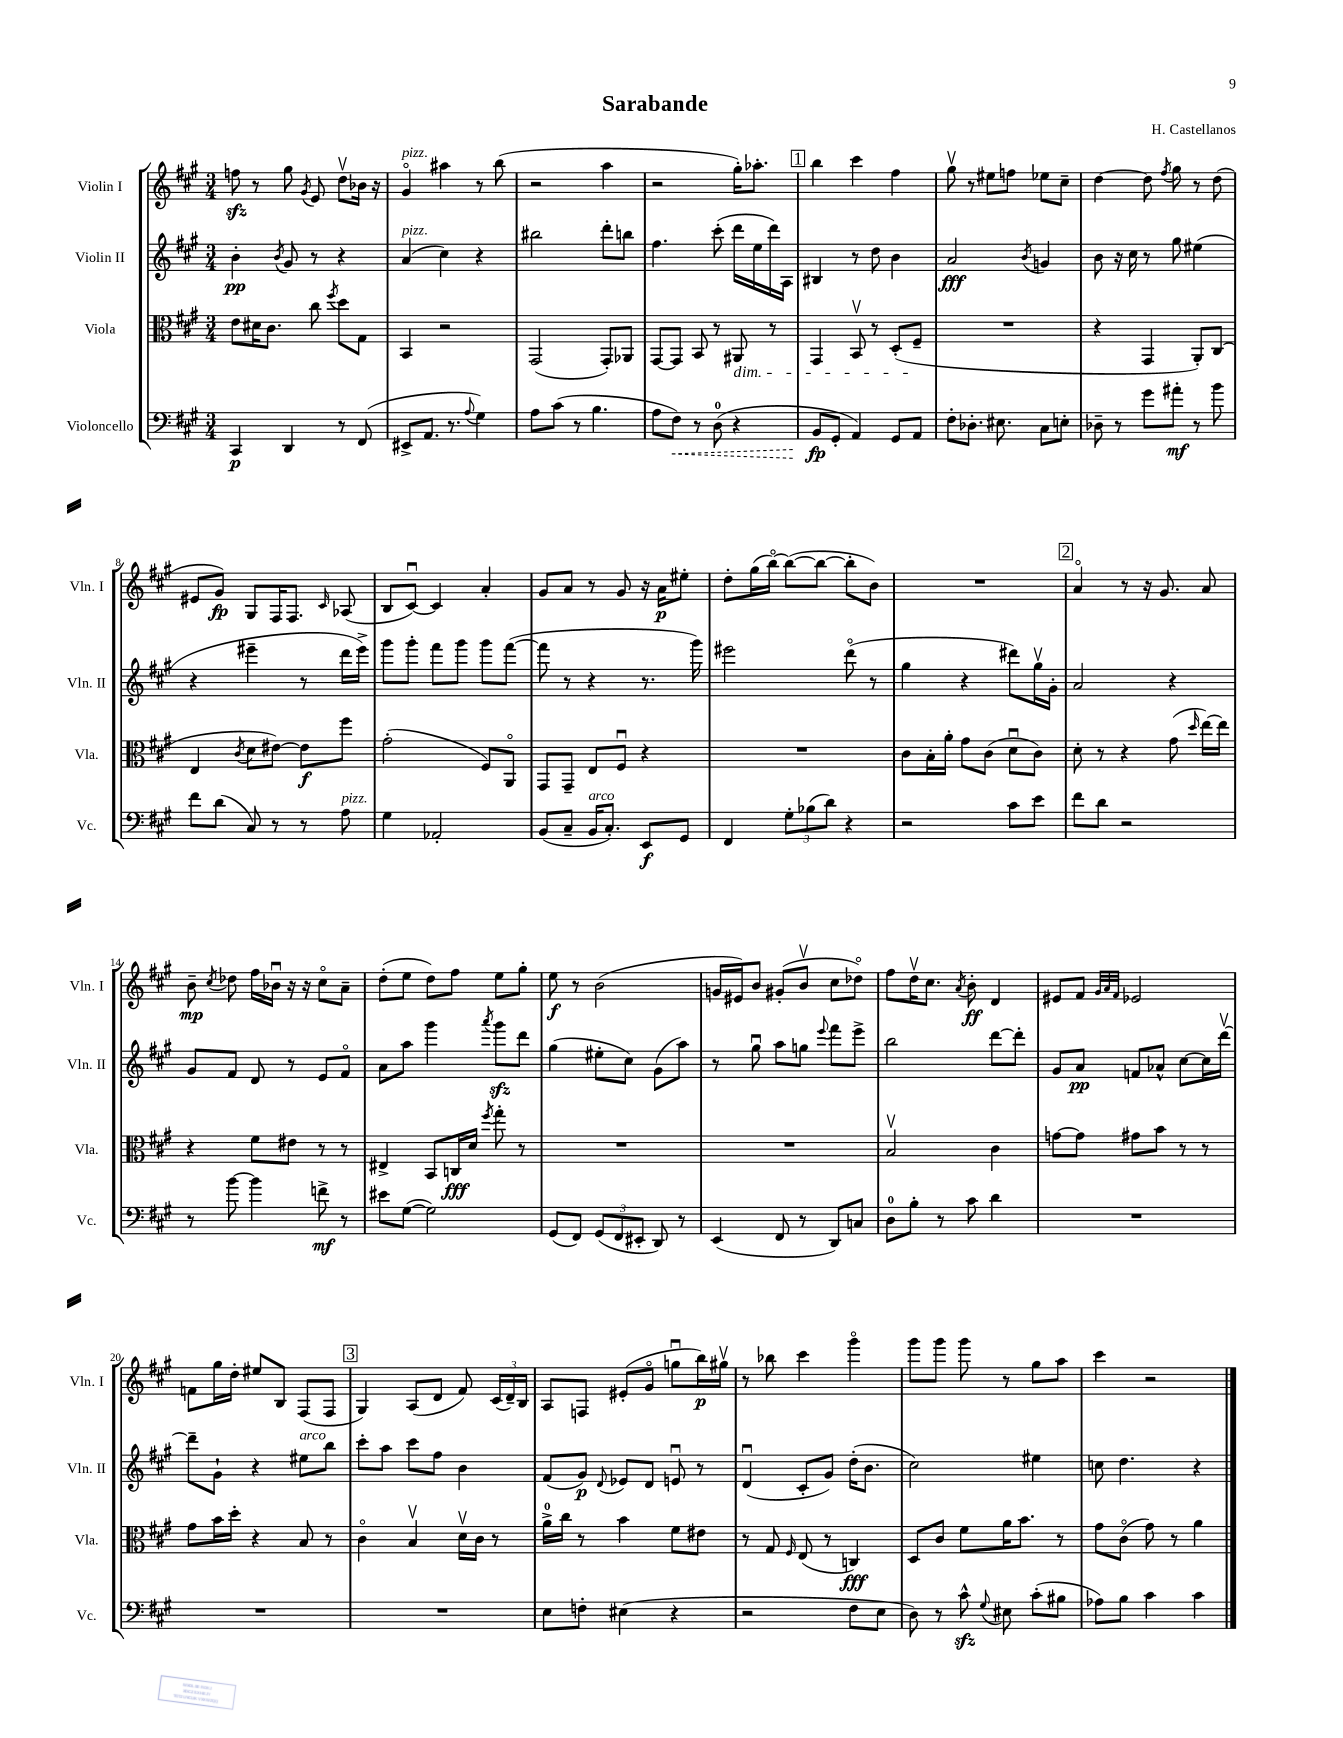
\header { title = "Sarabande" composer = "H. Castellanos" }
<<
\new StaffGroup <<
\new Staff = "s0" \with { instrumentName = "Violin I" shortInstrumentName = "Vln. I" } {
    \clef treble \key a \major \numericTimeSignature \time 3/4
    \autoBeamOff f''8\sfz r8 gis''8 \acciaccatura { gis'8 } e'8 d''8[\upbow bes'16] r16 |
    gis'4\flageolet^\markup { \italic "pizz." } ais''4 r8 b''8( |
    r2 a''4 |
    r2 gis''16[-.) aes''8.]-. |
    \mark \markup { \box "1" } b''4 cis'''4 fis''4 |
    gis''8\upbow r8 eis''8[ f''8] ees''8[ cis''8]-- |
    d''4~ d''8 \acciaccatura { fis''8 } gis''8 r8 d''8( |
    eis'8[ gis'8]\fp) gis8[ fis16 fis8.] \grace { cis'16 } aes8( |
    b8[ cis'8]~\downbow) cis'4 a'4-. |
    gis'8[ a'8] r8 gis'8 r16 a'16[\p eis''8]-. |
    d''8[-. gis''16( b''16]~\flageolet) b''8[~( b''8]~ b''8[-. b'8]) |
    R2. |
    \mark \markup { \box "2" } a'4\flageolet r8 r16 gis'8. a'8 |
    b'8--\mp \acciaccatura { cis''8 } des''8 fis''16[ bes'16]\downbow r16 r16 cis''8[\flageolet a'8]-- |
    d''8[-.( e''8] d''8[) fis''8] e''8[ gis''8]-. |
    e''8\f r8 b'2( |
    g'16[ eis'16) b'8] gis'8[-.( b'8]\upbow cis''8[ des''8]\flageolet) |
    fis''8[ d''16\upbow cis''8.] \acciaccatura { a'8 } b'8-.\ff d'4 |
    eis'8[ fis'8] \grace { gis'32[ a'32 fis'32] } ees'2 |
    f'8[ gis''16 d''16]-. eis''8[ b8] fis8[( fis8] |
    \mark \markup { \box "3" } gis4) a8[( d'8] fis'8) \tuplet 3/2 { cis'16[( d'16--) b16] } |
    a8[ f8] eis'8[-.( gis'8]\flageolet g''8[\downbow b''16\p) gis''16]\upbow |
    r8 bes''8 cis'''4 gis'''4\flageolet |
    gis'''8[ gis'''8] gis'''8 r8 gis''8[ a''8] |
    cis'''4 r2 \bar "|." |
}
\new Staff = "s1" \with { instrumentName = "Violin II" shortInstrumentName = "Vln. II" } {
    \clef treble \key a \major \numericTimeSignature \time 3/4
    \autoBeamOff b'4-.\pp \acciaccatura { b'8 } gis'8 r8 r4 |
    a'4^\markup { \italic "pizz." }( cis''4) r4 |
    bis''2 d'''8[-. b''8] |
    fis''4. cis'''8-.( d'''16[ e''16 d'''16) a16] |
    \mark \markup { \box "1" } bis4 r8 d''8 b'4 |
    a'2\fff \acciaccatura { b'8 } g'4 |
    b'8 r16 cis''16 r8 gis''8 eis''4( |
    r4 eis'''4-- r8 d'''16[ eis'''16]->) |
    gis'''8[ gis'''8]-. fis'''8[ gis'''8] gis'''8[ fis'''8]~( |
    fis'''8 r8 r4 r8. gis'''16) |
    eis'''2 d'''8\flageolet( r8 |
    gis''4 r4 dis'''8[) gis''16\upbow gis'16]-. |
    \mark \markup { \box "2" } a'2 r4 |
    gis'8[ fis'8] d'8 r8 e'8[ fis'8]\flageolet |
    a'8[ a''8] gis'''4 \acciaccatura { a'''8 } gis'''8[\sfz d'''8] |
    gis''4( eis''8[-. cis''8]) gis'8[( a''8]) |
    r8 gis''8\downbow a''8[ g''8] \appoggiatura { e'''8 } fis'''8[ e'''8]-> |
    b''2 d'''8[~ d'''8]-. |
    gis'8[ a'8]\pp f'8[ aes'8]-^ cis''8[~ cis''16 d'''16]~\upbow |
    d'''8[-- gis'8]-! r4 eis''8[^\markup { \italic "arco" } b''8] |
    \mark \markup { \box "3" } cis'''8[-. a''8] cis'''8[ fis''8] b'4 |
    fis'8[( gis'8]\p) \appoggiatura { d'8 } ees'8[ d'8] e'8\downbow r8 |
    d'4\downbow( cis'8[-. gis'8]) d''16[-.( b'8.] |
    cis''2) eis''4 |
    c''8 d''4. r4 \bar "|." |
}
\new Staff = "s2" \with { instrumentName = "Viola" shortInstrumentName = "Vla." } {
    \clef alto \key a \major \numericTimeSignature \time 3/4
    \autoBeamOff e'8[ dis'16 cis'8.] cis''8 \acciaccatura { fis''8 } d''8[ gis8] |
    b,4 r2 |
    gis,2( gis,8[-.) aes,8] |
    gis,8[~ gis,8] b,8 r8 ais,8\dim r8 |
    \mark \markup { \box "1" } gis,4 b,8\upbow r8 d8[-.( fis8]--\! |
    R2. |
    r4 gis,4 a,8[-.) cis8]( |
    e4 \acciaccatura { cis'8 } d'8[ eis'8]~) eis'8[\f fis''8] |
    gis'2-.( fis8[) a,8]\flageolet |
    gis,8[ gis,8]-- e8[ fis8]\downbow r4 |
    R2. |
    cis'8[ b16-. a'16]-. gis'8[ cis'8]( d'8[\downbow cis'8]) |
    \mark \markup { \box "2" } d'8-. r8 r4 gis'8( \grace { d''16 } e''16[~) e''16] |
    r4 fis'8[ eis'8] r8 r8 |
    eis4-> b,8[ c16\fff d'16] \acciaccatura { fis''8 } gis''8-. r8 |
    R2. |
    R2. |
    b2\upbow cis'4 |
    g'8[~ g'8] gis'8[ b'8] r8 r8 |
    gis'8[ b'16 d''16]-. r4 b8 r8 |
    \mark \markup { \box "3" } cis'4\flageolet b4\upbow d'16[\upbow cis'16] r8 |
    a'16[-0-> cis''16] r8 b'4 fis'8[ eis'8] |
    r8 gis8 \grace { fis16 } e8( r8 c4\fff) |
    d8[ cis'8] fis'8[ a'16 b'8.] r8 |
    gis'8[ cis'8]\flageolet( gis'8) r8 a'4 \bar "|." |
}
\new Staff = "s3" \with { instrumentName = "Violoncello" shortInstrumentName = "Vc." } {
    \clef bass \key a \major \numericTimeSignature \time 3/4
    \autoBeamOff cis,4\p d,4 r8 fis,8( |
    eis,8[-> a,8.] r8. \appoggiatura { a8 } gis4) |
    a8[ cis'8]( r8 b4. |
    a8[ \once \override Hairpin.style = #'dashed-line fis8]\<) r8 d8-0( r4 |
    \mark \markup { \box "1" } b,8[\fp\! gis,8]-. a,4) gis,8[ a,8] |
    fis8[-. des8.]-. eis8. cis8[ e8]-. |
    des8-- r8 gis'8[ ais'8]-.\mf r8 b'8 |
    fis'8[ d'8]( cis8) r8 r8 a8^\markup { \italic "pizz." } |
    gis4 aes,2-. |
    b,8[( cis8]-- b,16[^\markup { \italic "arco" } cis8.]-.) e,8[\f gis,8] |
    fis,4 \tuplet 3/2 { gis8[-. bes8( d'8]) } r4 |
    r2 cis'8[ e'8] |
    \mark \markup { \box "2" } fis'8[ d'8] r2 |
    r8 b'8~ b'4 f'8->\mf r8 |
    eis'8[ gis8]~( gis2) |
    gis,8[( fis,8]) \tuplet 3/2 { gis,8[( fis,8 eis,8]-. } d,8) r8 |
    e,4( fis,8 r8 d,8[) c8] |
    d8[-0 b8]-. r8 cis'8 d'4 |
    R2. |
    R2. |
    \mark \markup { \box "3" } R2. |
    e8[ f8]-. eis4( r4 |
    r2 fis8[ e8] |
    d8) r8 cis'8-^\sfz \appoggiatura { gis8 } eis8 cis'8[-.( bis8] |
    aes8[) b8] cis'4 cis'4 \bar "|." |
}
>>
>>
